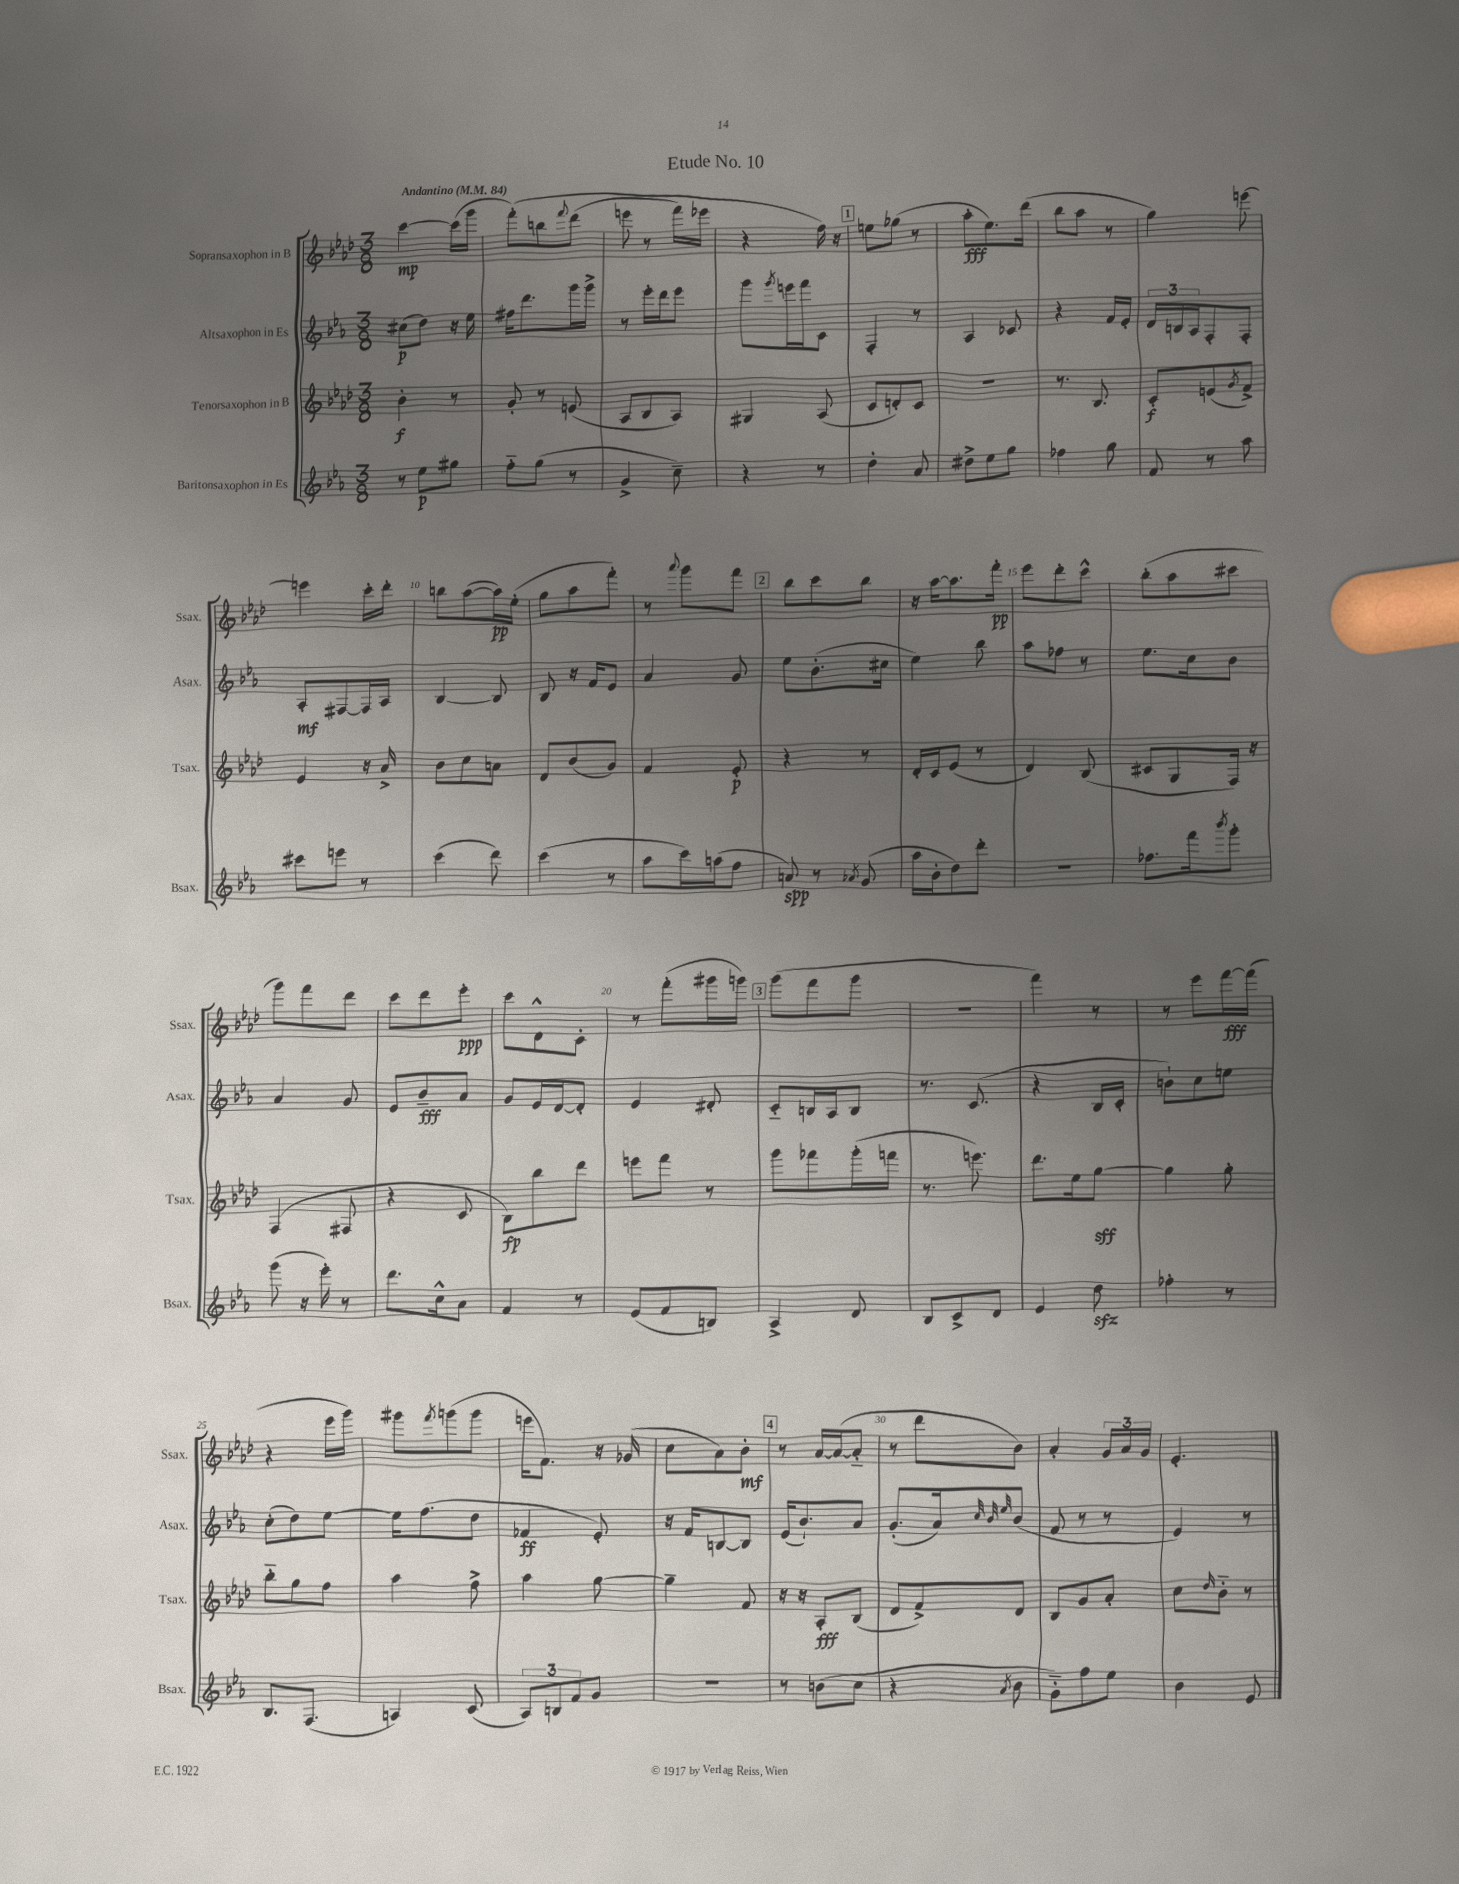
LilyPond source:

\header { title = "Etude No. 10" }
<<
\new StaffGroup <<
\new Staff = "s0" \with { instrumentName = "Sopransaxophon in B" shortInstrumentName = "Ssax." } {
    \clef treble \key aes \major \numericTimeSignature \time 3/8 \tempo "Andantino" 4 = 84
    c'''4~\mp c'''16( g'''16 |
    f'''8-.)\( b''8 \appoggiatura { f'''8 } des'''8( |
    e'''8 r8 f'''16) ees'''16 |
    r4 f''16\) r16 |
    \mark \markup { \box "1" } e''8 ges''8( r8 |
    aes''8-.\fff ees''8.) des'''16( |
    bes''8 aes''8 r8 |
    g''4) e'''8~ |
    e'''4 c'''16-. des'''16-. |
    b''8 aes''8~( aes''16\pp) ees''16-.( |
    g''8 aes''8 f'''8-.) |
    r8 \appoggiatura { aes'''8 } g'''8 f'''8 |
    \mark \markup { \box "2" } bes''8 c'''8 bes''8 |
    r16 aes''16~ aes''8. f'''16-.\pp |
    ees'''8 des'''8-. c'''8-^ |
    bes''8-.( aes''8 cis'''8 |
    g'''8) f'''8 des'''8 |
    c'''8 des'''8 ees'''8-.\ppp |
    c'''8 des'8-^ c'8-. |
    r8 f'''8-.( gis'''16 g'''16) |
    \mark \markup { \box "3" } g'''8( f'''8 g'''8 |
    R4. |
    f'''4) r8 |
    r8 ees'''8 f'''16~\fff f'''16( |
    r4 ees'''16 g'''16) |
    gis'''8 \acciaccatura { f'''8 } g'''8( g'''8 |
    e'''16 f'8.) r16 ges'16( |
    c''8 aes'8) bes'8-.\mf |
    \mark \markup { \box "4" } r8 aes'16~ aes'16~( aes'8-_ |
    r8 des'''8 bes'8) |
    aes'4-. \tuplet 3/2 { g'16 aes'16 g'16 } |
    ees'4.-. \bar "|." |
}
\new Staff = "s1" \with { instrumentName = "Altsaxophon in Es" shortInstrumentName = "Asax." } {
    \clef treble \key ees \major \numericTimeSignature \time 3/8
    cis''8\p( d''8) r16 ees''16 |
    fis''16 d'''8. g'''16 g'''16-> |
    r8 ees'''16-. d'''16 ees'''8 |
    g'''8 \acciaccatura { g'''8 } e'''16 f'''16 c'8 |
    \mark \markup { \box "1" } f4-. r8 |
    aes4 ces'8 |
    r4 f'16 ees'16-. |
    \tuplet 3/2 { d'16 b16 aes16 } f8-. f8-. |
    aes8-.\mf fis8~ fis16 aes16 |
    bes4~ bes8 |
    bes8 r16 f'16 ees'8 |
    aes'4 g'8 |
    \mark \markup { \box "2" } ees''8 bes'8.-.( cis''16 |
    ees''4) bes''8 |
    aes''8 fes''8 r8 |
    ees''8. c''16 bes'8 |
    aes'4 g'8 |
    ees'8 bes'8--\fff aes'8 |
    g'8 ees'16 d'16~ d'8-. |
    ees'4 dis'8-. |
    \mark \markup { \box "3" } c'8-_ b16 aes16 b8 |
    r8. c'8.( |
    r4 bes16 c'16-. |
    b'8-!) c''8 e''8 |
    c''8-.( d''8) ees''8~ |
    ees''16 f''8.( d''8 |
    fes'4\ff ees'8-.) |
    r16 f'16 b8~ b8 |
    \mark \markup { \box "4" } ees'16( bes'8.-!) aes'8 |
    g'8.-.( aes'16) \grace { c''32 bes'32 ees''32 } bes'8( |
    f'8 r8 r8 |
    ees'4) r8 \bar "|." |
}
\new Staff = "s2" \with { instrumentName = "Tenorsaxophon in B" shortInstrumentName = "Tsax." } {
    \clef treble \key aes \major \numericTimeSignature \time 3/8
    bes'4-.\f r8 |
    g'8-. r8 e'8( |
    aes8 bes8 aes8) |
    gis4 aes8( |
    \mark \markup { \box "1" } c'8 d'8-.) c'8 |
    R4. |
    r8. bes8. |
    c'8-.\f e'8( \acciaccatura { g'8 } f'8->) |
    ees'4 r16 aes'16-> |
    bes'8 c''8 a'8 |
    des'8 bes'8( g'8) |
    f'4 ees'8-.\p |
    \mark \markup { \box "2" } r4 r8 |
    des'16-. c'16 ees'8( r8 |
    des'4) bes8( |
    cis'8 g8 f16) r16 |
    f4( fis8 |
    r4 c'8 |
    bes8\fp) bes''8 des'''8 |
    e'''8 f'''8 r8 |
    \mark \markup { \box "3" } g'''8 fes'''8 g'''16-.( f'''16 |
    r8. e'''8.) |
    des'''8. ees''16 g''8~\sff |
    g''4 g''8-. |
    bes''8-_ g''8 f''8 |
    aes''4 f''8-> |
    aes''4 g''8~ |
    g''4-- f'8 |
    \mark \markup { \box "4" } r16 r16 aes8-.\fff bes8( |
    des'8 f'8->) des'8 |
    bes8 g'8 aes'8-. |
    c''8 \grace { des''16 } bes'8-_ r8 \bar "|." |
}
\new Staff = "s3" \with { instrumentName = "Baritonsaxophon in Es" shortInstrumentName = "Bsax." } {
    \clef treble \key ees \major \numericTimeSignature \time 3/8
    r8 ees''8\p gis''8 |
    f''8-_ g''8( r8 |
    g'4-> c''8--) |
    r4 r8 |
    \mark \markup { \box "1" } d''4-. aes'8 |
    dis''8-> ees''8 g''8 |
    fes''4 g''8 |
    f'8 r8 aes''8 |
    cis'''8 e'''8 r8 |
    c'''4( d'''8) |
    c'''4( r8 |
    aes''8 c'''16) a''16( f''8 |
    \mark \markup { \box "2" } a'8\spp) r8 \acciaccatura { aes'8 } g'8( |
    aes''16 bes'16-. d''8) d'''8-. |
    R4. |
    fes''8. f'''16 \acciaccatura { bes'''8 } g'''8-. |
    g'''8( r16 ees'''16-.) r8 |
    d'''8. c''16-^ aes'8 |
    f'4 r8 |
    ees'8( f'8 b8) |
    \mark \markup { \box "3" } aes4-> d'8 |
    bes8 c'8-> d'8 |
    ees'4 d''8\sfz |
    fes''4-. r8 |
    bes8. f8.( |
    a4) c'8( |
    \tuplet 3/2 { aes8) b8 f'8 } g'8 |
    R4. |
    \mark \markup { \box "4" } r8 b'8( c''8 |
    r4 \acciaccatura { aes'8 } bes'8 |
    g'8-_) f''8 ees''8 |
    bes'4 ees'8 \bar "|." |
}
>>
>>
\layout { \context { \Score \override BarNumber.break-visibility = ##(#f #t #t) barNumberVisibility = #(every-nth-bar-number-visible 5) } }
